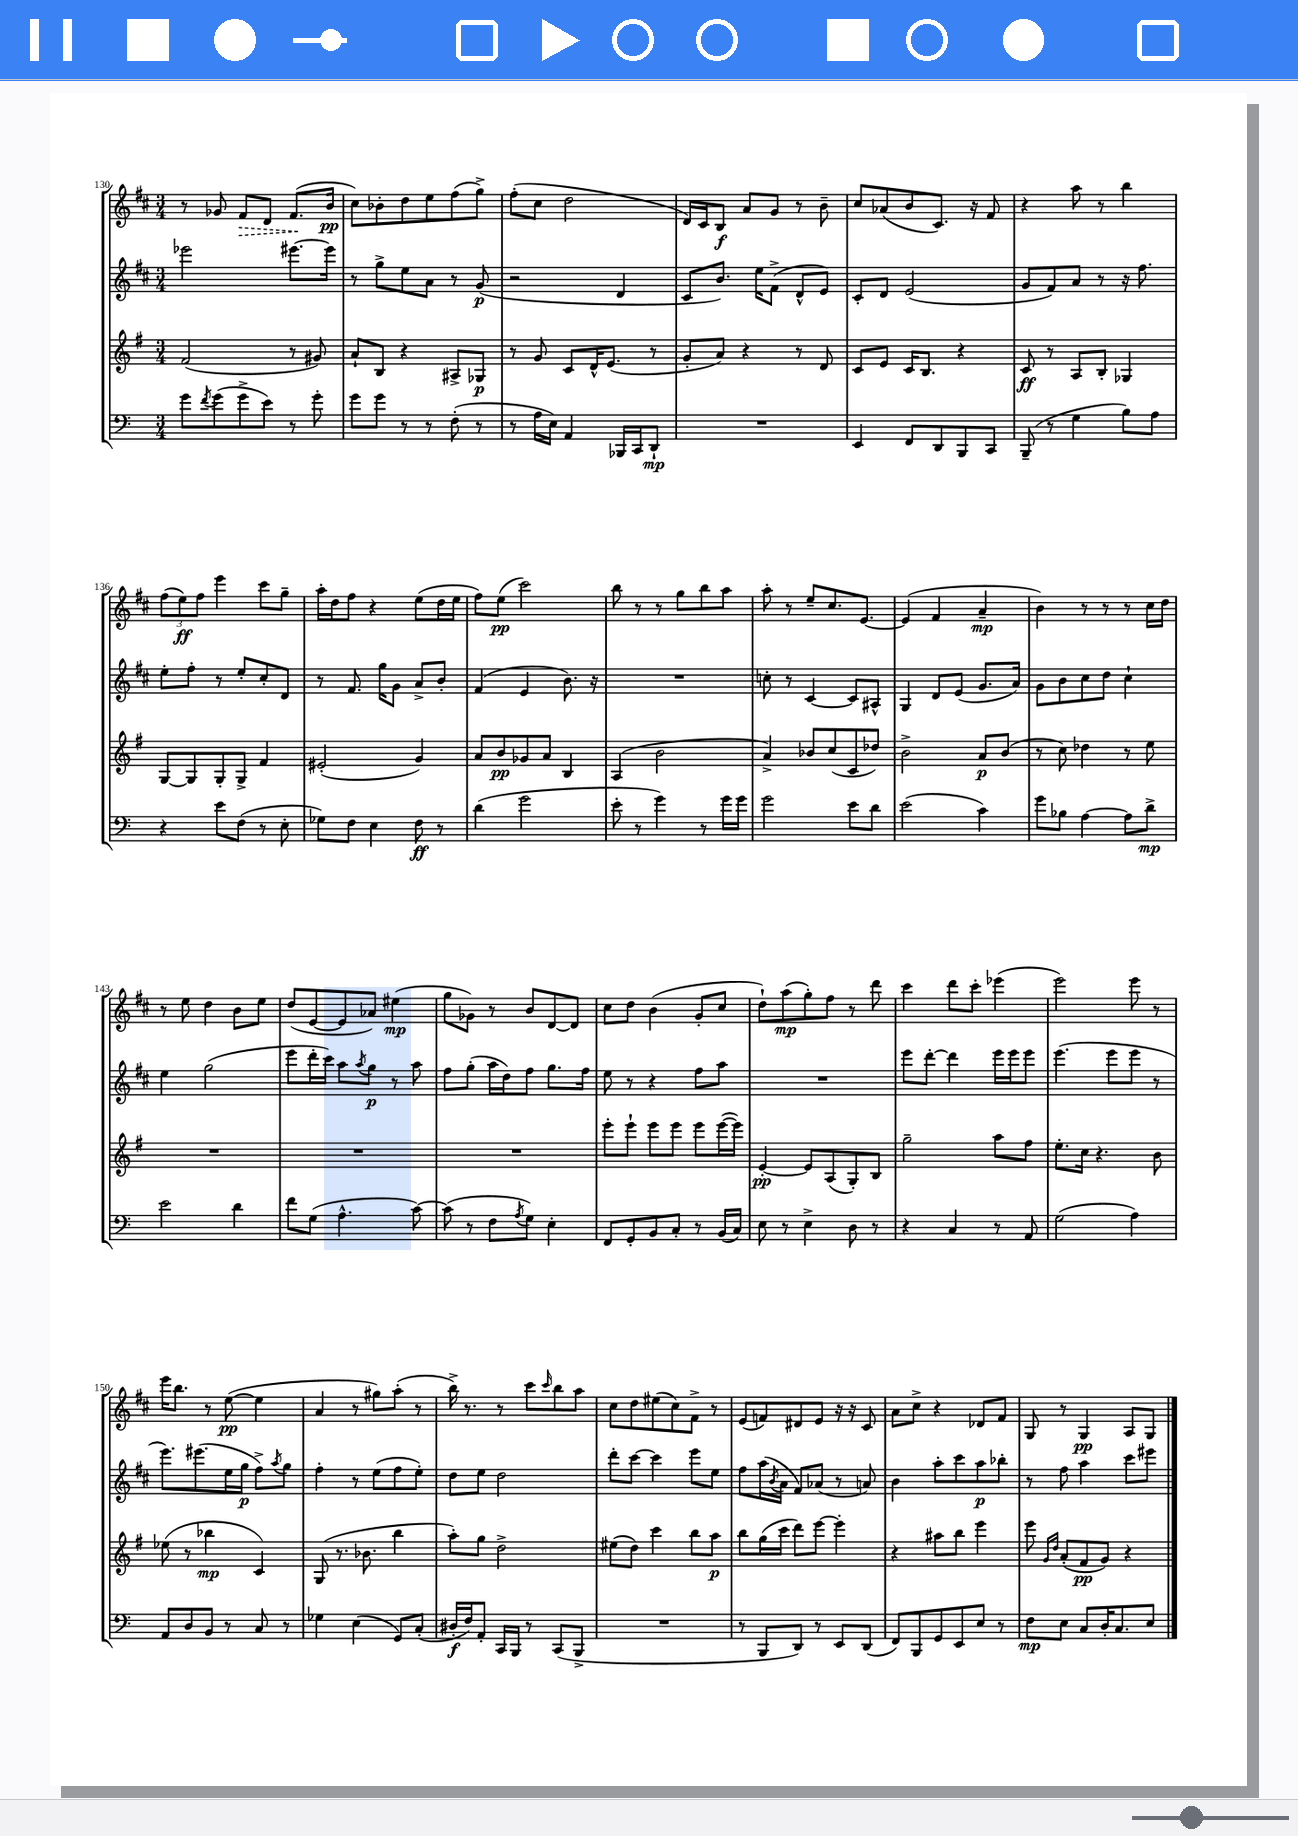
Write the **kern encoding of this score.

**kern	**kern	**kern	**kern
*staff4	*staff3	*staff2	*staff1
*clefF4	*clefG2	*clefG2	*clefG2
*k[]	*k[f#]	*k[f#c#]	*k[f#c#]
*M3/4	*M3/4	*M3/4	*M3/4
8g\L	(2f#/	2eee-\	8r
8qf/	.	.	.
(8g\	.	.	8g-/
8g^\	.	.	8f#/L
8e\J)	.	.	8d/J
8r	8r	[8.eee#\L	(8.f#/L
8g'\	8g#/)	.	.
.	.	16eee#\]Jk	16b/Jk
=	=	=	=
8g\L	8a`/L	8r	8cc#\L)
8g\J	8B/J	8gg^\L	8b-'\
8r	4r	8ee\	8dd\
8r	.	8a\J	8ee\
(8F'\	8A#^/L	8r	(8ff#\
8r	8G-/J	(8g/	8gg^\J)
=	=	=	=
8r	8r	2r	(8ff#'\L
16A\LL	8g/	.	8cc#\J
16E\JJ)	.	.	.
4AA/	8c/L	.	2dd\
.	16d^^/K	.	.
.	(8.e/J	.	.
16BBB-/LL	.	4d/	.
16CC/J	.	.	.
8DD`/J	8r	.	.
=	=	=	=
2.r	8g'/L	8c#/L	16d/LL)
.	.	.	16c#/J
.	8a/J)	8.b/J)	8B/J
.	4r	.	8a/L
.	.	16ee\LK	.
.	.	(8f#^\J	8g/J
.	8r	8d^^/L	8r
.	8d/	8e/J)	8b~\
=	=	=	=
4EE/	8c/L	8c#'/L	8cc#/L
.	8e/J	8d/J	(8a-/
8FF/L	16c/LK	(2e/	8b/
.	8.B/J	.	.
8DD/	.	.	8.c#/J)
8BBB/	4r	.	.
.	.	.	16r
8CC/J	.	.	8f#/
=	=	=	=
(8BBB~/	8c/	8g/L	4r
8r	8r	8f#/)	.
4G\	8A/L	8a/J	8aa\
.	8B'/J	8r	8r
8B\L)	4G-/	16r	4bb\
.	.	8.ff#\	.
8A\J	.	.	.
=	=	=	=
4r	[8G/L	8ee'\L	(12ff#\L
.	.	.	12ee\)
.	8G/]	8ff#'\J	.
.	.	.	12ff#\J
8e\L	8G'/	8r	4eee\
(8F\J	8G^/J	8ee'/L	.
8r	4f#/	8cc#'/	8ccc#\L
8E'\	.	8d/J	8gg~\J
=	=	=	=
8G-\L)	(2e#'/	8r	16aa'\LL
.	.	.	16dd\J
8F\J	.	8.f#/	8ff#\J
4E\	.	.	4r
.	.	16gg\LK	.
.	.	8g\J	.
8F\	4g/)	8a^/L	(8ee\L
8r	.	8b'/J	16dd\L
.	.	.	16ee\JJ
=	=	=	=
(4d\	8a/L	(4f#/	8ff#\L)
.	8b/	.	(8ee\J
2g\	8g-/	4e/	2ccc#\)
.	8a/J	.	.
.	4B/	8.b\)	.
.	.	16r	.
=	=	=	=
8e'\	(4A/	2.r	8bb\
8r	.	.	8r
4g\)	2b\	.	8r
.	.	.	8gg\L
8r	.	.	8bb\
16g\LL	.	.	8aa\J
16g\JJ	.	.	.
=	=	=	=
2g\	4a^/)	8cc'\	8aa'\
.	.	8r	8r
.	8b-/L	[4c#/	8ee~/L
.	(8cc/	.	8.cc#/
8e\L	8c/	8c#/]L	.
.	.	.	[8.e/J
8d\J	8dd-/J)	8A#^^/J	.
=	=	=	=
(2e\	2b^\	4G/	(4e/]
.	.	8d/L	4f#/
.	.	(8e/J	.
4c\)	8a/L	8.g/L	4a~/
.	(8b/J	.	.
.	.	16a/Jk)	.
=	=	=	=
8g\L	8r	8g\L	4b\)
8B-\J	8cc\)	8b\	.
[4A\	4dd-\	8cc#\	8r
.	.	8dd\J	8r
8A\]L	8r	4cc#`\	8r
8d^\J	8ee\	.	16cc#\LL
.	.	.	16dd\JJ
=	=	=	=
2e\	2.r	4ee\	8r
.	.	.	8ee\
.	.	(2gg\	4dd\
4d\	.	.	8b\L
.	.	.	8ee\J
=	=	=	=
8f\L	2.r	8eee\L	(8dd/L
(8G\J	.	16ddd'\L	[8e/
.	.	16ccc#\JJ)	.
4.A^^\	.	8aa\L	8e/]
.	.	8qaa/	.
.	.	8gg\J	8a-/J)
.	.	8r	(4ee#\
[8c\)	.	8aa\	.
=	=	=	=
(8c\]	2.r	8ff#\L	8gg\L
8r	.	(8gg'\J	8g-\J)
8F\L	.	16aa\LL	8r
.	.	16dd\J)	.
8qA/	.	.	.
8G\J)	.	8ff#\J	8b/L
4E'\	.	8.gg\L	[8d/
.	.	.	8d/]J
.	.	16ff#\Jk	.
=	=	=	=
8FF/L	8eee'\L	8ee\	8cc#\L
8GG'/	8eee`\J	8r	8dd\J
8BB/	8eee\L	4r	(4b\
8C'/J	8eee\J	.	.
8r	8eee\L	8ff#\L	8g'/L
(16BB/LL	([16eee\L	8aa\J	8cc#/J
16C/JJ)	16eee\]JJ)	.	.
=	=	=	=
8E\	[4e'/	2.r	8dd`\L)
8r	.	.	(8aa\
4E^\	8e/]L	.	8gg'\)
.	(8A/	.	8ff#\J
8D\	8G'/)	.	8r
8r	8B/J	.	8ddd\
=	=	=	=
4r	2gg~\	8eee\L	4ccc#\
.	.	[8ddd'\J	.
4C/	.	4ddd\]	8ddd\L
.	.	.	8ccc#'\J
8r	8aa\L	16eee\LL	(4eee-\
.	.	16eee\J	.
8AA/	8ff#\J	8eee\J	.
=	=	=	=
(2G\	8.ee'\L	(4.eee\	2eee\)
.	16cc\Jk	.	.
.	4.r	.	.
.	.	8eee\L	.
4A\)	.	8eee\J	8eee\
.	8b\	8r	8r
=	=	=	=
8AA/L	(8ee-\	8.eee\L)	16eee\LK
.	.	.	8.bb\J
8D/	8r	.	.
.	.	(8.eee#\	.
8BB/J	4bb-\	.	8r
8r	.	16ee\L	([8ee\
.	.	16gg\JJ	.
8C/	4c/)	8ff#^\L)	4ee\]
.	.	8qaa/	.
8r	.	8gg\J	.
=	=	=	=
4G-\	(8G/	4ff#'\	4a/
.	8.r	.	.
(4E\	.	8r	8r
.	8.b-\	.	.
.	.	(8ee\L	8gg#\L)
8GG/L)	4bb\	8ff#\	(8aa'\J
(8C'/J	.	8ee'\J)	8r
=	=	=	=
16D#'/LL	8aa'\L)	8dd\L	16bb^\)
16F/J)	.	.	8.r
8AA'/J	8gg\J	8ee\J	.
16CC/LL	2dd^\	2dd\	8r
16BBB/JJ	.	.	.
8r	.	.	8ccc#\L
.	.	.	16qqccc#/
(8CC/L	.	.	8bb\
8BBB^/J	.	.	8aa\J
=	=	=	=
2.r	(8ee#\L	8ddd'\L	8cc#\L
.	8dd\J)	[8ccc#\J	8dd\
.	4ccc\	4ccc#\]	(8ee#\
.	.	.	8cc#\)
.	8bb\L	8eee\L	8f#^\J
.	8aa\J	8ee\J	8r
=	=	=	=
8r	8bb\L	8ff#\L	(8e/L
8BBB/L	(16gg\L	(16aa\L	8f/)
.	.	8qb/	.
.	16ccc\JJ	16a\JJ	.
8DD/J)	8ddd\L)	8f#/L)	8d#/
8r	[8eee\J	(8a-/J	8e/J
8EE/L	4eee'\]	8r	16r
.	.	.	16r
(8DD/J	.	8a/)	8c#/
=	=	=	=
8FF/L)	4r	4b\	8a\L
8BBB/	.	.	8cc#^\J
8GG/	8aa#\L	8aa'\L	4r
8EE/	8bb\J	8ccc#\	.
8E/J	4eee\	8aa\	8d-/L
8r	.	8bb-'\J	8f#/J
=	=	=	=
8F\L	8eee\	8r	8G/
.	16qqg/LL	.	.
.	16qqdd/JJ	.	.
8E\J	(8a'/L	8ff#\	8r
8C/L	8f#/	4aa\	4G/
16D'/K	8g/J)	.	.
8.C/	.	.	.
.	4r	8ccc#\L	8A/L
8E/J	.	8eee#\J	8G/J
==	==	==	==
*-	*-	*-	*-
